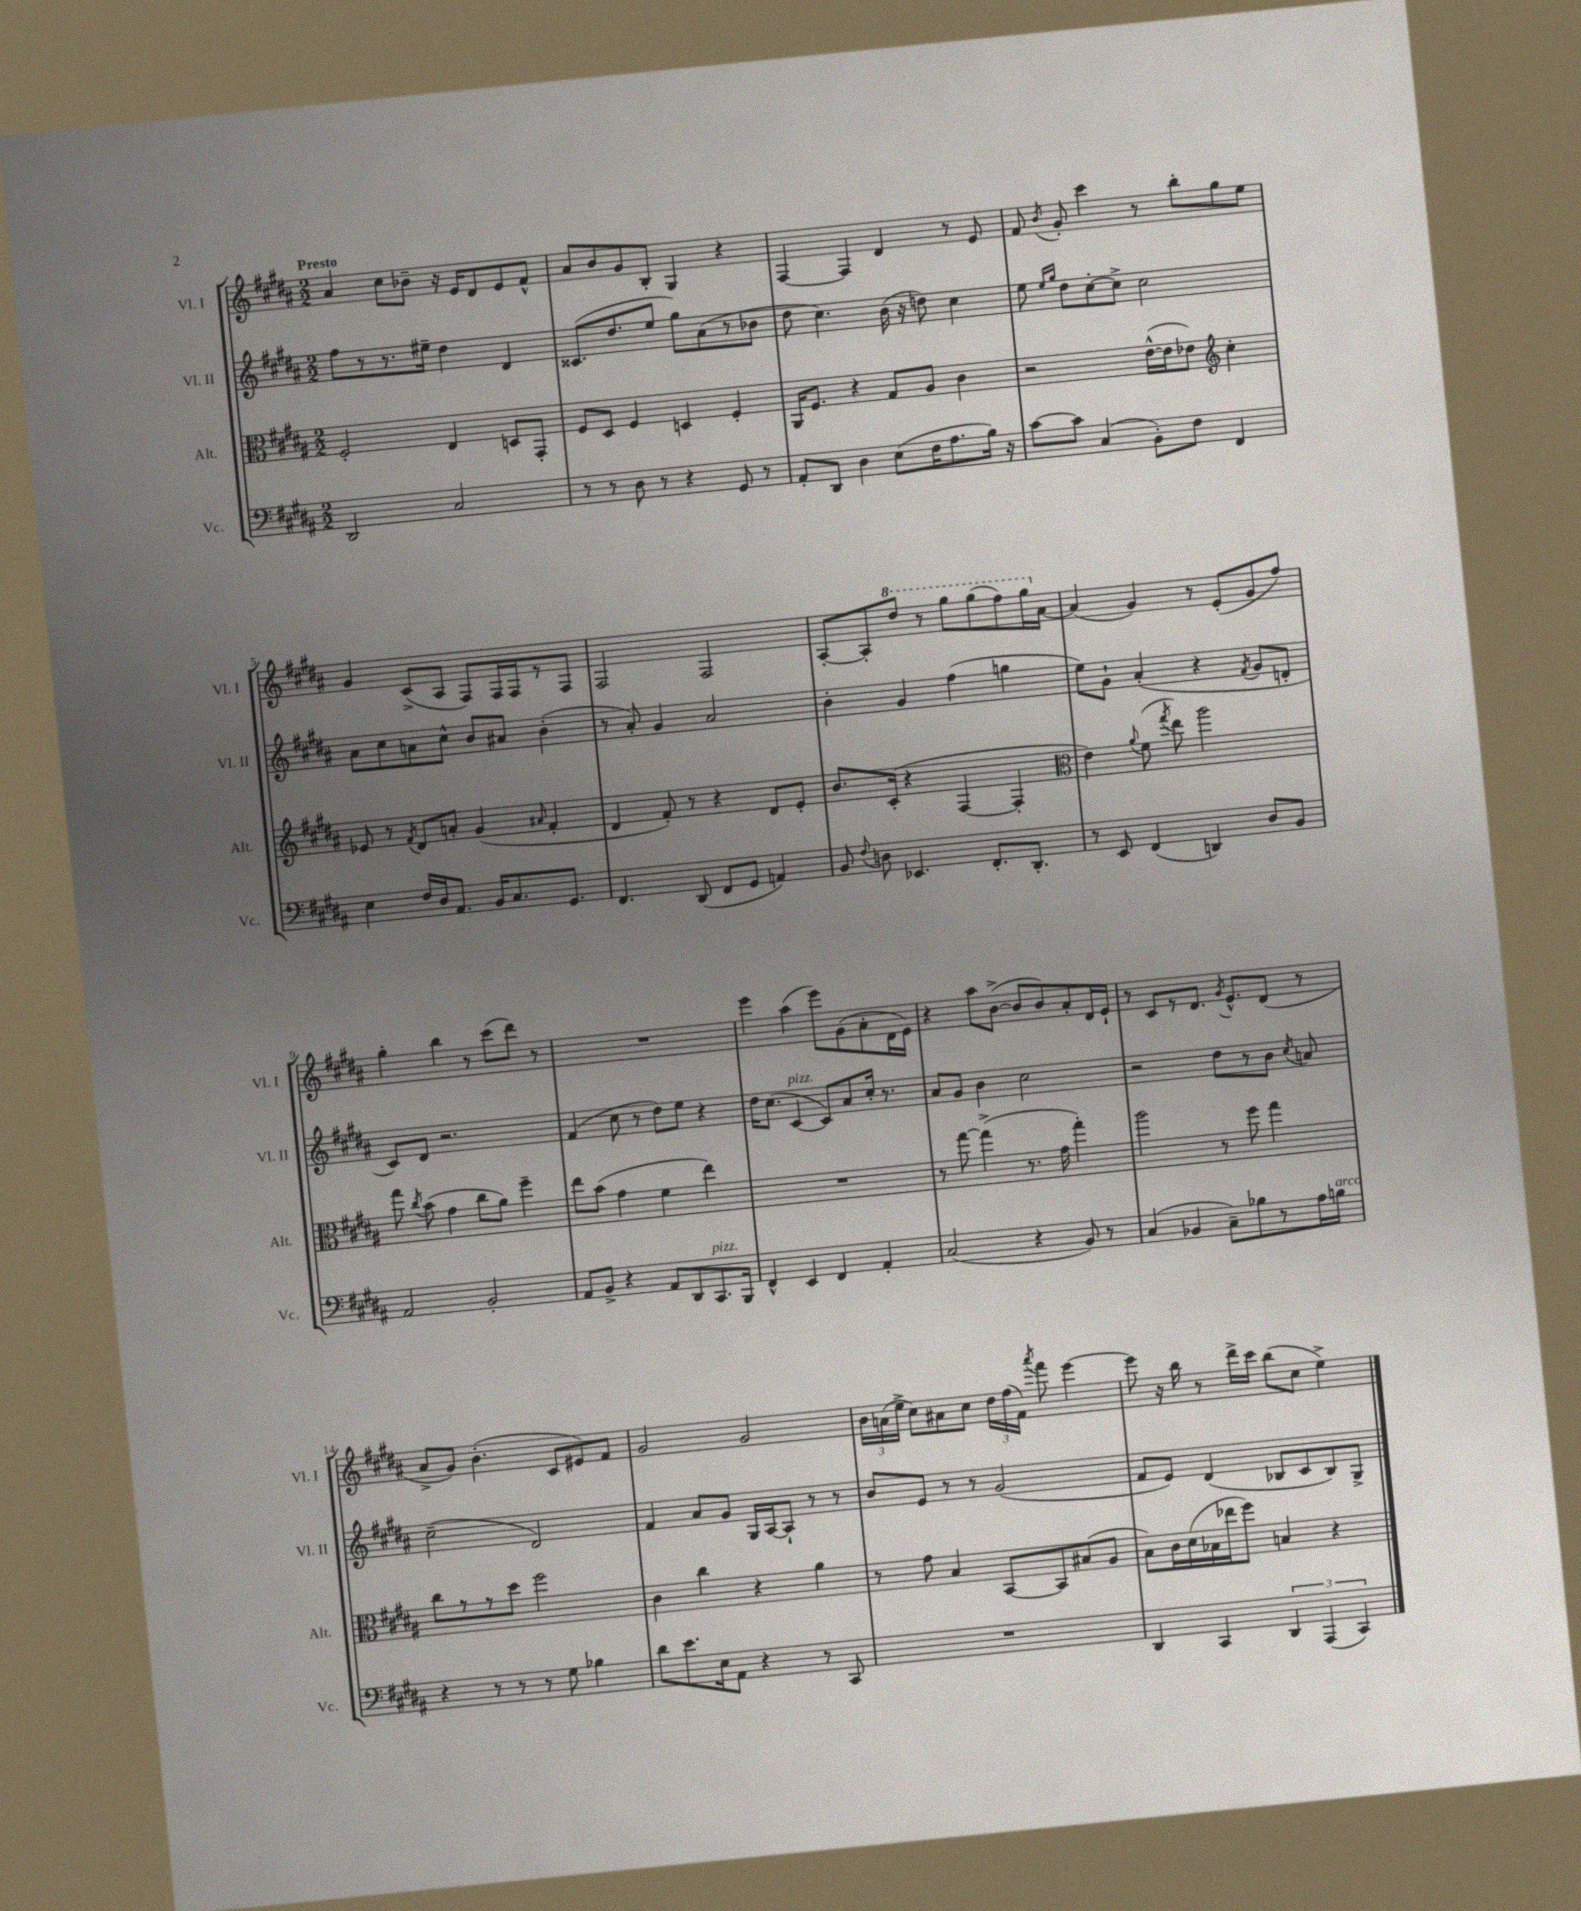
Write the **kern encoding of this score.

**kern	**kern	**kern	**kern
*part4	*part3	*part2	*part1
*staff4	*staff3	*staff2	*staff1
*I"Vc.	*I"Alt.	*I"Vl. II	*I"Vl. I
*I'Vc.	*I'Alt.	*I'Vl. II	*I'Vl. I
*clefF4	*clefC3	*clefG2	*clefG2
*k[f#c#g#d#a#]	*k[f#c#g#d#a#]	*k[f#c#g#d#a#]	*k[f#c#g#d#a#]
*M2/2	*M2/2	*M2/2	*M2/2
=1	=1	=1	=1
!	!	!	!LO:TX:a:B:t=Presto
2DD#/	2F#'/	8ff#\L	4a#/
.	.	8r	.
.	.	8.r	8cc#\L
.	.	.	8b-X~\J
.	.	16ee#X~\Jk	.
2C#/	4E/	4dd#\	16r
.	.	.	16e/KL
.	.	.	8d#/
.	8Dn/L	4d#/	8e/
.	8GG#'/J	.	8f#^^/J
=2	=2	=2	=2
8r	8F#/L	(8.c##X/L	8a#/L
8r	8D#/J	.	8b/
.	.	8.dd#/	.
8D#\	4F#/	.	8g#/
8r	.	8ee/J	8B'/J
4r	4Dn/	8gg#\L)	4G#/
.	.	(8a#\	.
8GG#/	4F#'/	8r	4r
8r	.	8b-X\J	.
=3	=3	=3	=3
8AA#'/L	16AA#/KL	8dd#\	[4F#/
.	8.F#/J	.	.
8DD#/J	.	4.cc#\)	.
4D#\	4r	.	4F#/]
(8E\L	8G#/L	(16b\	4d#/
.	.	16r	.
16F#\K	8A#/J	8ddn\)	.
8.A#\	.	.	.
.	4c#\	4cc#\	8r
16B\Jk)	.	.	8e/
16r	.	.	.
=4	=4	=4	=4
[8c#\L	2r	8ee\	8f#/
.	.	16qqee/LL	.
.	.	16qqgg#/JJ	8qb/
8c#\J]	.	8dd#\L	8g#'/
(4C#/	.	[8cc#'\	4ccc#\
.	.	8cc#^\J]	.
8BB'\L)	([16e^^\LL	2cc#\	8r
.	16e\J]	.	.
8F#\J	8e-X\J)	.	8bb'\L
*	*clefG2	*	*
4FF#/	4cc#'\	.	8gg#\
.	.	.	8ee\J
!!LO:LB:g=z
=5	=5	=5	=5
4E\	8e-X/	8a#\L	4g#/
.	8r	8cc#\	.
.	8qf#/	.	.
16F#/LL	8d#/L	8an\	(8c#^/L
16D#/J	.	.	.
8.AA#/J	8an'/J	8cc#^^\J	8A#/J
.	(4g#/	8b/L	8F#/L)
16BB/KL	.	.	.
8.C#/	.	8a#X/J	16F#/L
.	.	.	16F#/J
.	16qqa#X/	.	.
.	4f#'/	(4b'\	8r
8.GG#/J	.	.	.
.	.	.	8F#/J
=6	=6	=6	=6
4.FF#/	4d#/	8r	2F#/
.	.	8a#'/)	.
.	8f#'/)	4g#/	.
(8DD#/	8r	.	.
8FF#/L	4r	2a#/	2F#/
8GG#/J	.	.	.
4AAn/)	8d#/L	.	.
.	8e'/J	.	.
=7	=7	=7	=7
8BB/	8.b/L	4b'\	[8A#'/L
8qqF#/	.	.	.
8Dn\	.	.	8A#'/]
.	(16c#'/Jk	.	.
*	*	*	*8va
4.EE-X/	4r	4g#/	8ddd#/J
.	.	.	8r
.	[4F#/	(4ff#\	8ggg#\L
8.FF#'/L	.	.	(8ggg#\
.	4F#'/]	4ggn\	8fff#\)
8.DD#'/J	.	.	.
.	.	.	16ggg#\L
*	*	*	*X8va
.	.	.	[16a#\JJ
=8	=8	=8	=8
*	*clefC3	*	*
8r	4e\)	8ee\L)	(4a#/]
8EE/	.	8g#`\J	.
.	8qqa#/	.	.
(4FF#/	(8f#\	(4a#'/	4g#/)
.	8qgg#/	.	.
.	8ee\)	.	.
4DDn/)	2aa#\	4r	8r
.	.	.	(8e'/L
.	.	8qf#/	.
8D#/L	.	8g#/L	8g#/
8BB/J	.	8dn'/J	8ff#/J)
!!LO:LB:g=z
=9	=9	=9	=9
2AA#/	8gg#\	8c#/L)	4gg#'\
.	8qcc#/	.	.
.	(8b\	8d#/J	.
.	4g#\	2.r	4bb\
2BB'/	8cc#\L	.	8r
.	8a#\J)	.	(8ccc#\L
.	4ff#~\	.	8ddd#\J)
.	.	.	8r
=10	=10	=10	=10
8AA#/L	8ee\L	(4f#/	1r
8BB^/J	(8b\J	.	.
4r	4g#\	8cc#\	.
.	.	8r	.
8AA#/L	4f#\	8dd#\L)	.
8DD#/	.	8ee\J	.
!LO:TX:a:i:t=pizz.	!	!	!
8.CC#/	4ee\)	4r	.
16BBB/Jk	.	.	.
=11	=11	=11	=11
4FF#^^/	1r	16dd#\KL	4eee\
.	.	(8.cc#\J	.
!	!	!LO:TX:a:i:t=pizz.	!
4EE/	.	[4c#/	(4aa#\
4FF#/	.	8c#/L])	8eee\L)
.	.	8a#/	(8g#\
4AA#'/	.	16cc#'/Jk	8a#'\
.	.	8.r	.
.	.	.	16d#\L
.	.	.	16e\JJ)
=12	=12	=12	=12
(2C#/	8r	8a#/L	4r
.	[8gg#\	8g#/J	.
.	(4gg#^\]	4b\	8aa#\L
.	.	.	([8b^\J
4r	8.r	2cc#\	8b/L]
.	.	.	8b/)
.	16g#\	.	.
8BB/)	4gg#'\)	.	8a#'/
8r	.	.	16d#/L
.	.	.	16e`/JJ
=13	=13	=13	=13
(4C#/	2aa#\	2r	8r
.	.	.	8c#/L
4BB-X/	.	.	8r
.	.	.	8.d#/J
8C#~\L)	8r	8dd#\L	.
.	.	.	8qg#/
.	.	.	8.e^^/L
8B-X\	8ff#\	8r	.
8r	4gg#\	8b\J	(8d#/J
.	.	8qcc#/	.
16A#\L	.	8an/	8r
!LO:TX:a:i:t=arco	!	!	!
16Bn\JJ	.	.	.
!!LO:LB:g=z
=14	=14	=14	=14
4r	8cc#\L	(2cc#~\	8a#^/L
.	8r	.	8g#/J)
8r	8r	.	(4.b'\
8r	8dd#\J	.	.
8r	2ff#\	2d#/)	.
8G#\	.	.	8c#/L
4B-X\	.	.	8e#X/)
.	.	.	8f#/J
=15	=15	=15	=15
8d#\L	4c#\	4f#/	2g#/
8.e\	.	.	.
.	4cc#\	8a#/L	.
16E\k	.	.	.
8AA#\J	.	8g#/J	.
4r	4r	16G#/LL	2g#/
.	.	[16A#/J	.
.	.	8A#`/J]	.
8r	4a#\	8r	.
8CC#/	.	8r	.
=16	=16	=16	=16
1r	8r	8b/L	24b\LL
.	.	.	(24an\
.	.	.	24ee^\JJ
.	8g#\	8e/J	8cc#\L)
.	4B/	8r	8a#X\
.	.	8r	8cc#\J
.	[8BB/L	(2g#/	24dd#\LL
.	.	.	(24ff#\
.	.	.	24f#\JJ)
.	.	.	8qaaa#/
.	8BB/]	.	8fff#\
.	(8B#X/	.	[4eee\
.	8A#/J	.	.
=17	=17	=17	=17
4DD#/	8B\L)	8f#/L	8eee\]
.	16c#\L	8e/J)	16r
.	(16d#\	.	16bb\
4CC#/	16B-X\	(4d#/	8r
.	16ee-X\J	.	.
.	8ff#\J)	.	16ddd#^\LL
.	.	.	16ccc#\JJ
6DD#/	4Bn/	8B-X/L	(8bb\L
.	.	8c#/	8cc#\J
(6AAA#/	.	.	.
.	4r	8B-/)	4ee^\)
6CC#/)	.	.	.
.	.	8G#^/J	.
==	==	==	==
*-	*-	*-	*-
